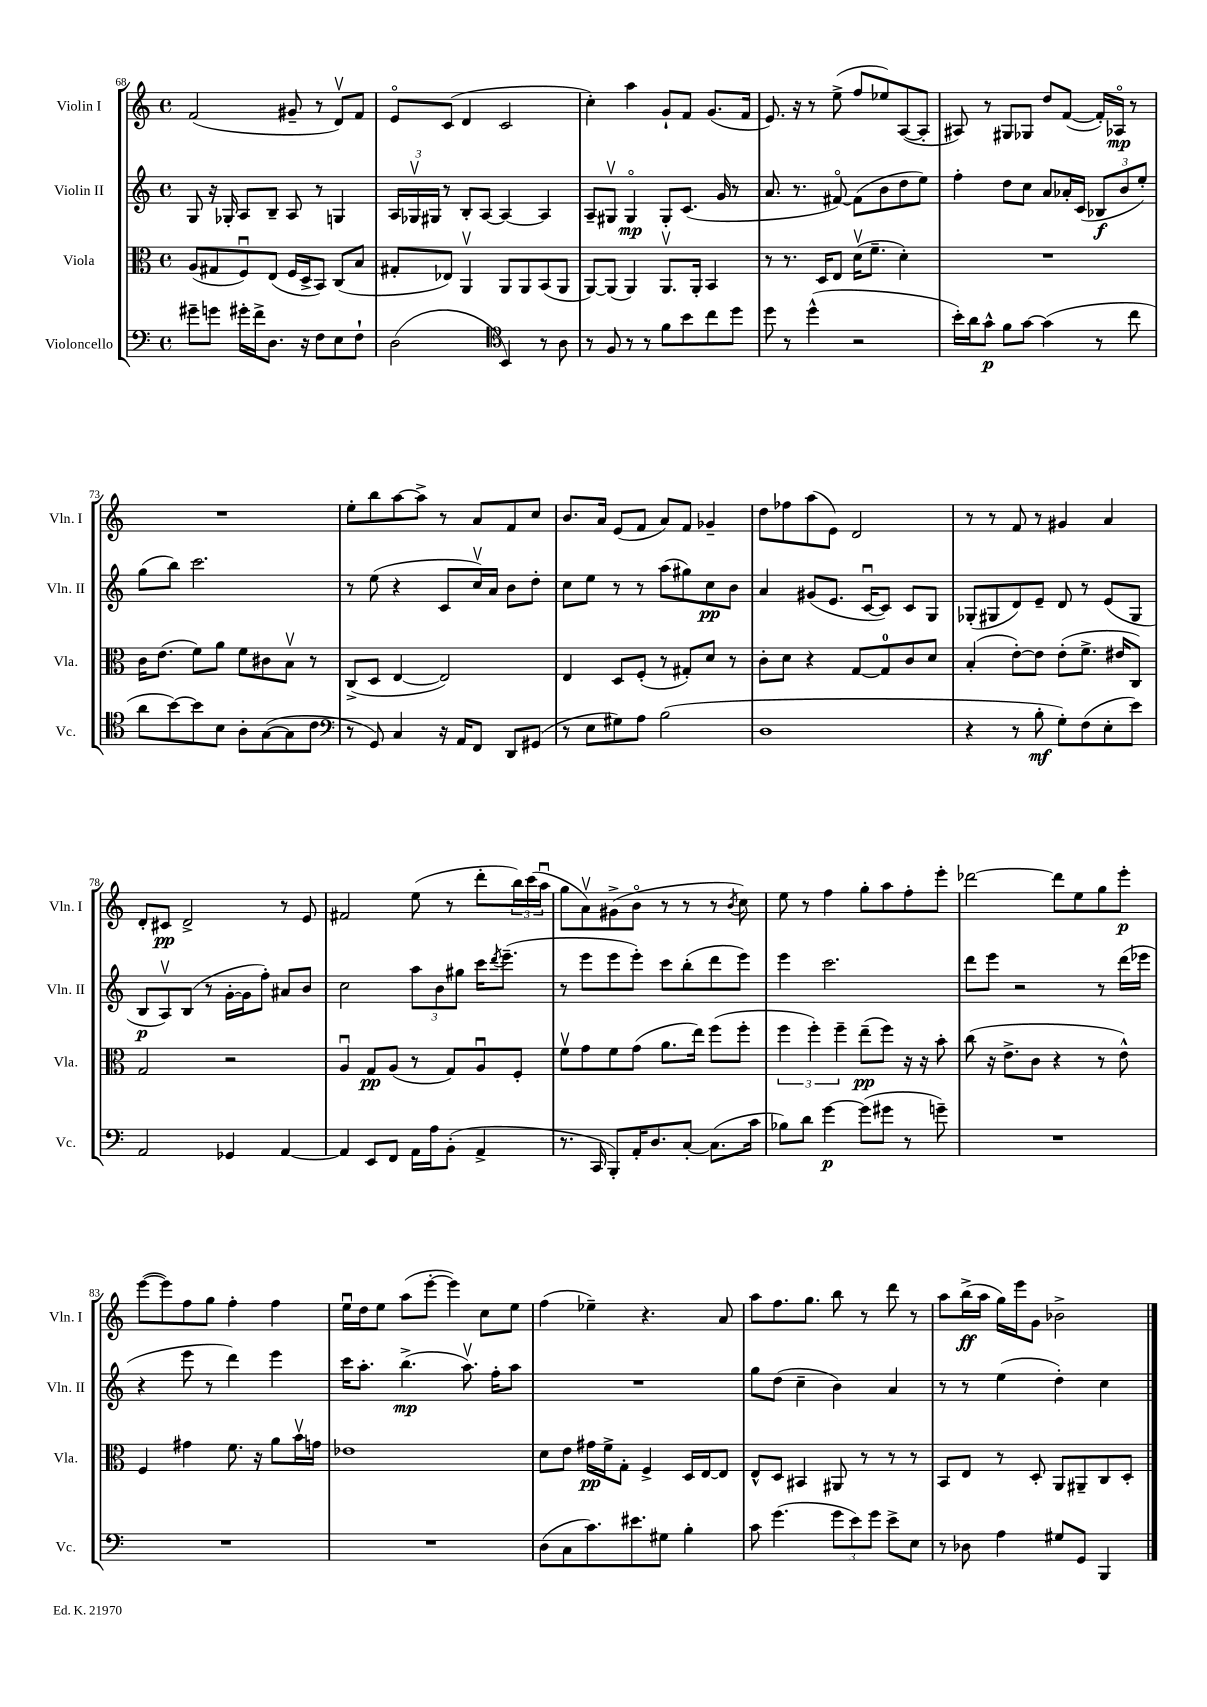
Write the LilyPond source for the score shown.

<<
\new StaffGroup <<
\new Staff = "s0" \with { instrumentName = "Violin I" shortInstrumentName = "Vln. I" } {
    \clef treble \key c \major \defaultTimeSignature \time 4/4
    f'2( gis'8-- r8 d'8\upbow) f'8 |
    e'8\flageolet c'8( d'4 c'2 |
    c''4-.) a''4 g'8-! f'8 g'8.( f'16 |
    e'8.) r16 r8 e''8->( f''8 ees''8) a8~( a8-. |
    ais8) r8 gis8 ges8 d''8 f'8~( f'16-.) aes16\flageolet\mp r8 |
    R1 |
    e''8-. b''8 a''8~ a''8-> r8 a'8 f'8 c''8 |
    b'8. a'16 e'8( f'8 a'8) f'8 ges'4-- |
    d''8 fes''8 a''8( e'8) d'2 |
    r8 r8 f'8 r8 gis'4 a'4 |
    d'8-. cis'8\pp d'2-> r8 e'8 |
    fis'2 e''8( r8 d'''8-. \tuplet 3/2 { b''16) c'''16( a''16\downbow } |
    g''8 a'8\upbow) gis'8->( b'8\flageolet r8 r8 r8 \acciaccatura { b'8 } c''8) |
    e''8 r8 f''4 g''8-. a''8 f''8-. e'''8-. |
    des'''2~ des'''8 e''8 g''8 e'''8-.\p |
    e'''8~( e'''8) f''8 g''8 f''4-. f''4 |
    e''16\downbow d''16 e''8 a''8( e'''8~-. e'''4) c''8 e''8 |
    f''4( ees''4--) r4. a'8 |
    a''8 f''8. g''8. b''8 r8 d'''8 r8 |
    a''8 b''16->\ff( a''16 g''16) e'''16 g'8 bes'2-> \bar "|." |
}
\new Staff = "s1" \with { instrumentName = "Violin II" shortInstrumentName = "Vln. II" } {
    \clef treble \key c \major \defaultTimeSignature \time 4/4
    g8 r16 ges16-. a8 b8-- a8 r8 g4 |
    \tuplet 3/2 { a16 ges16\upbow gis16 } r8 b8-. a8~ a4~ a4 |
    a8-- gis8\upbow gis4\flageolet\mp gis8-. c'8.( g'16 r8 |
    a'8. r8. fis'8~\flageolet) fis'8( b'8 d''8 e''8) |
    f''4-. d''8 c''8 a'8 aes'16-. c'16( \tuplet 3/2 { bes8\f b'8 e''8-.) } |
    g''8( b''8) c'''2. |
    r8 e''8( r4 c'8 c''16\upbow) a'16 b'8 d''8-. |
    c''8 e''8 r8 r8 a''8( gis''8) c''8\pp b'8 |
    a'4 gis'8( e'8. c'16~\downbow c'8) c'8 g8 |
    ges8-.( gis8 d'8) e'8-- d'8 r8 e'8( gis8 |
    b8\p a8\upbow) b8( r8 g'16~-. g'16 f''8-.) ais'8 b'8 |
    c''2 \tuplet 3/2 { a''8 b'8 gis''8 } c'''16 \acciaccatura { d'''8 } e'''8.--( |
    r8 e'''8 e'''8 e'''8-.) c'''8 b''8-.( d'''8 e'''8) |
    e'''4 c'''2. |
    d'''8 e'''8 r2 r8 d'''16( ees'''16 |
    r4 e'''8 r8 d'''4) e'''4 |
    c'''16 a''8.-. b''4.->\mp( a''8.\upbow) f''16-. a''8 |
    R1 |
    g''8 d''8( c''4-- b'4) a'4 |
    r8 r8 e''4( d''4-.) c''4 \bar "|." |
}
\new Staff = "s2" \with { instrumentName = "Viola" shortInstrumentName = "Vla." } {
    \clef alto \key c \major \defaultTimeSignature \time 4/4
    a8( gis8 f8\downbow) e8( f16 d16-> b,8) c8( b8 |
    gis8-. ees8) a,4\upbow a,8 a,8 b,8( a,8 |
    a,8~) a,8( a,4) a,8.\upbow a,16-. b,4 |
    r8 r8. d16 e8 d'16\upbow( f'8.-- d'4-.) |
    R1 |
    c'16 e'8.( f'8) a'8 f'8 cis'8 b8\upbow r8 |
    c8->( d8 e4~ e2) |
    e4 d8 f8-.( r8 gis8-.) d'8 r8 |
    c'8-. d'8 r4 g8~ g8-0 c'8 d'8 |
    b4-.( e'8~-.) e'8 e'8-.( f'8.-> eis'16 c8) |
    g2 r2 |
    a4\downbow g8\pp a8( r8 g8) a8\downbow f8-. |
    f'8\upbow g'8 f'8 g'8( a'8. e''16) f''8( f''8-. |
    \tuplet 3/2 { f''4 f''4-.) f''4-- } e''8--\pp( f''8) r16 r16 b'8-. |
    c''8( r16 e'8.-> c'8 r4 r8 e'8-^) |
    f4 gis'4 f'8. r16 a'8 b'16\upbow g'16 |
    ees'1 |
    d'8 e'8 gis'16\pp f'16-> g8-. f4-> d16 e16~ e8 |
    e8-^ d8 bis,4 ais,8 r8 r8 r8 |
    b,8 e8 r8 d8-. a,8 ais,8-- c8 d8-. \bar "|." |
}
\new Staff = "s3" \with { instrumentName = "Violoncello" shortInstrumentName = "Vc." } {
    \clef bass \key c \major \defaultTimeSignature \time 4/4
    gis'8-- g'8 gis'16-. f'16-> d8. r16 f8 e8 f8-! |
    d2( \clef tenor b,4) r8 a8 |
    r8 f8 r8 r8 f'8 b'8 c''8 d''8 |
    d''8 r8 d''4-^( r2 |
    b'16-.) a'16 g'8-^\p f'8 g'8~ g'4( r8 c''8 |
    a'8 b'8~) b'8 b8 a8-. g8~( g8 c'8 |
    \clef bass r8 g,8) c4 r16 a,16 f,8 d,8 gis,8( |
    r8 e8 gis8) a8 b2( |
    d1 |
    r4 r8 b8-.\mf g8-.) f8( e8-. e'8) |
    a,2 ges,4 a,4~ |
    a,4 e,8 f,8 a,16 a16 b,8-.( a,4-> |
    r8. c,16 b,,8-.) a,16-. d8. c8~-. c8.( c'16 |
    bes8) d'8 g'4~\p g'8( gis'8 r8 g'8--) |
    R1 |
    R1 |
    R1 |
    d8( c8 c'8.) eis'8. gis8 b4-. |
    c'8 g'4.( \tuplet 3/2 { g'8 e'8) g'8 } e'8-> e8 |
    r8 des8 a4 gis8 g,8 b,,4 \bar "|." |
}
>>
>>
\layout { \context { \Score currentBarNumber = #68 } }
